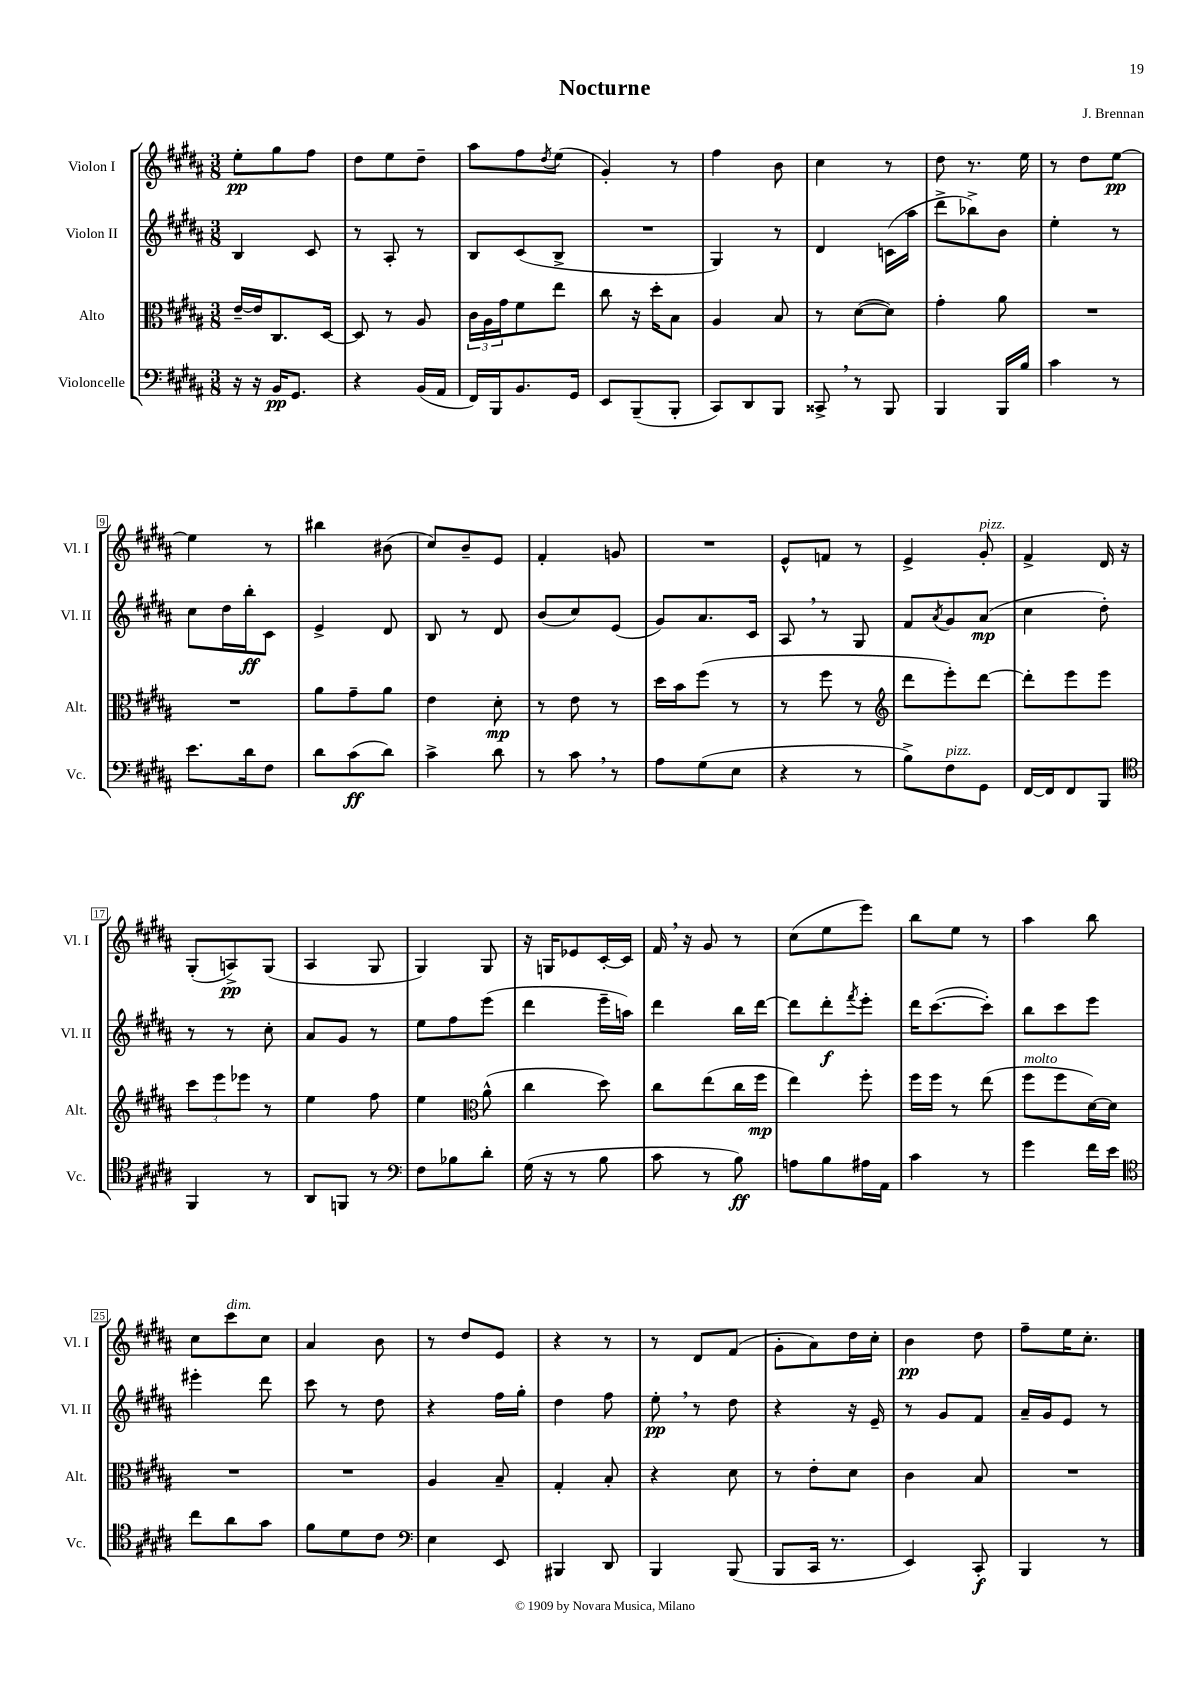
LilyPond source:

\header { title = "Nocturne" composer = "J. Brennan" }
<<
\new StaffGroup <<
\new Staff = "s0" \with { instrumentName = "Violon I" shortInstrumentName = "Vl. I" } {
    \clef treble \key b \major \numericTimeSignature \time 3/8
    e''8-.\pp gis''8 fis''8 |
    dis''8 e''8 dis''8-- |
    ais''8 fis''8 \acciaccatura { dis''8 } e''8( |
    gis'4-.) r8 |
    fis''4 b'8 |
    cis''4 r8 |
    dis''8 r8. e''16 |
    r8 dis''8 e''8~\pp |
    e''4 r8 |
    bis''4 bis'8( |
    cis''8) b'8-- e'8 |
    fis'4-. g'8 |
    R4. |
    e'8-^ f'8 r8 |
    e'4-> gis'8-.^\markup { \italic "pizz." } |
    fis'4-> dis'16 r16 |
    gis8-.( a8->\pp) gis8( |
    ais4 gis8 |
    gis4) gis8 |
    r16 g16 ees'8 cis'16~-. cis'16 |
    fis'16 \breathe r16 gis'8 r8 |
    cis''8( e''8 e'''8) |
    b''8 e''8 r8 |
    ais''4 b''8 |
    cis''8 cis'''8^\markup { \italic "dim." } cis''8 |
    ais'4 b'8 |
    r8 dis''8 e'8 |
    r4 r8 |
    r8 dis'8 fis'8( |
    gis'8-. ais'8) dis''16 cis''16-. |
    b'4\pp dis''8 |
    fis''8-- e''16 cis''8.-. \bar "|." |
}
\new Staff = "s1" \with { instrumentName = "Violon II" shortInstrumentName = "Vl. II" } {
    \clef treble \key b \major \numericTimeSignature \time 3/8
    b4 cis'8 |
    r8 ais8-. r8 |
    b8 cis'8( b8-> |
    R4. |
    gis4) r8 |
    dis'4 c'16( ais''16 |
    dis'''8-> bes''8->) b'8 |
    e''4-. r8 |
    cis''8 dis''16 b''16-.\ff cis'8 |
    e'4-> dis'8 |
    b8 r8 dis'8 |
    b'8( cis''8) e'8( |
    gis'8) ais'8. cis'16 |
    ais8 \breathe r8 gis8 |
    fis'8 \acciaccatura { ais'8 } gis'8 ais'8\mp( |
    cis''4 dis''8-.) |
    r8 r8 cis''8-. |
    ais'8 gis'8 r8 |
    e''8 fis''8 e'''8( |
    dis'''4 e'''16-- a''16) |
    dis'''4 b''16 dis'''16~ |
    dis'''8 dis'''8-.\f \acciaccatura { fis'''8 } e'''8-. |
    dis'''16 cis'''8.~( cis'''8-.) |
    b''8 cis'''8 e'''8 |
    eis'''4-. dis'''8 |
    cis'''8 r8 dis''8 |
    r4 fis''16 gis''16-. |
    dis''4 fis''8 |
    e''8-.\pp \breathe r8 dis''8 |
    r4 r16 e'16-- |
    r8 gis'8 fis'8 |
    ais'16-- gis'16 e'8 r8 \bar "|." |
}
\new Staff = "s2" \with { instrumentName = "Alto" shortInstrumentName = "Alt." } {
    \clef alto \key b \major \numericTimeSignature \time 3/8
    e'16~-- e'16 cis8. dis16~ |
    dis8 r8 ais8 |
    \tuplet 3/2 { cis'16 ais16 gis'16 } fis'8 e''8 |
    cis''8 r16 dis''16-. b8 |
    ais4 b8 |
    r8 dis'8~( dis'8) |
    gis'4-. ais'8 |
    R4. |
    R4. |
    ais'8 gis'8-- ais'8 |
    e'4 dis'8-.\mp |
    r8 e'8 r8 |
    dis''16 b'16 fis''8( r8 |
    r8 fis''8 r8 |
    \clef treble dis'''8 e'''8-.) dis'''8~ |
    dis'''8-. e'''8 e'''8 |
    \tuplet 3/2 { cis'''8 e'''8 ees'''8 } r8 |
    e''4 fis''8 |
    e''4 \clef alto ais'8-^( |
    cis''4 dis''8) |
    cis''8 e''8( cis''16 fis''16\mp |
    e''4) fis''8-. |
    fis''16 fis''16 r8 e''8( |
    fis''8^\markup { \italic "molto" } fis''8 dis'16~) dis'16 |
    R4. |
    R4. |
    ais4 b8-- |
    gis4-. b8-. |
    r4 dis'8 |
    r8 e'8-. dis'8 |
    cis'4 b8 |
    R4. \bar "|." |
}
\new Staff = "s3" \with { instrumentName = "Violoncelle" shortInstrumentName = "Vc." } {
    \clef bass \key b \major \numericTimeSignature \time 3/8
    r16 r16 b,16\pp gis,8. |
    r4 b,16( ais,16 |
    fis,16) b,,16 b,8. gis,16 |
    e,8 b,,8--( b,,8-. |
    cis,8) dis,8 b,,8 |
    cisis,8-> \breathe r8 b,,8 |
    b,,4 b,,16 b16 |
    cis'4 r8 |
    e'8. dis'16 fis8 |
    dis'8 cis'8\ff( dis'8) |
    cis'4-> dis'8 |
    r8 cis'8 \breathe r8 |
    ais8 gis8( e8 |
    r4 r8 |
    b8->) fis8^\markup { \italic "pizz." } gis,8 |
    fis,16~ fis,16 fis,8 b,,8 |
    \clef tenor fis,4 r8 |
    ais,8 f,8 r8 |
    \clef bass fis8 bes8 dis'8-. |
    gis16( r16 r8 b8 |
    cis'8 r8 b8\ff) |
    a8 b8 ais16 ais,16 |
    cis'4 r8 |
    gis'4 fis'16 e'16 |
    \clef tenor cis''8 ais'8 gis'8 |
    fis'8 dis'8 cis'8 |
    \clef bass e4 e,8 |
    bis,,4 dis,8 |
    b,,4 b,,8( |
    b,,8 cis,16 r8. |
    e,4) cis,8-.\f |
    b,,4 r8 \bar "|." |
}
>>
>>
\layout { \context { \Score \override BarNumber.stencil = #(make-stencil-boxer 0.1 0.3 ly:text-interface::print) } }
